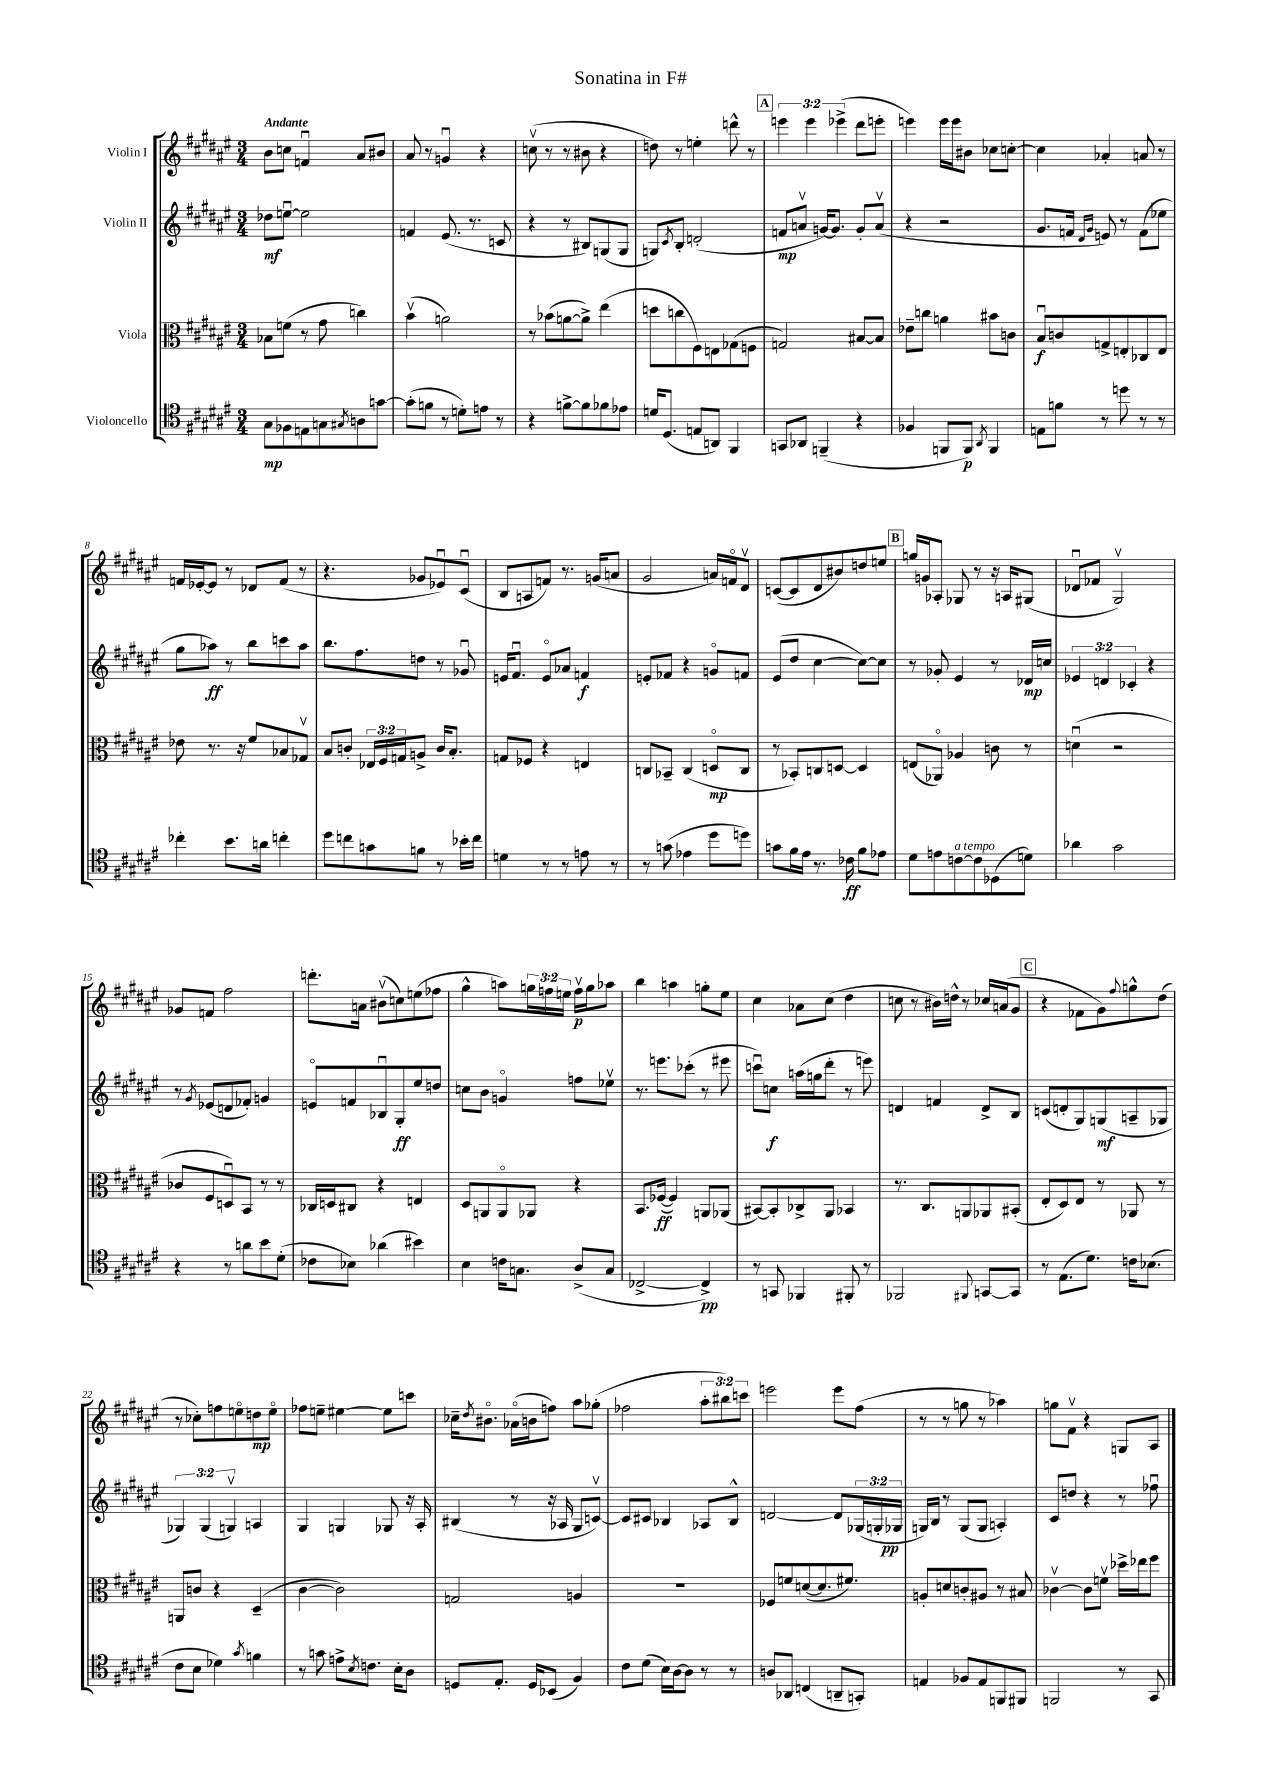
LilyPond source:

\header { title = "Sonatina in F#" }
<<
\new StaffGroup <<
\new Staff = "s0" \with { instrumentName = "Violin I" } {
    \clef treble \key fis \major \numericTimeSignature \time 3/4 \override Staff.TupletNumber.text = #tuplet-number::calc-fraction-text \tempo "Andante"
    b'8 c''8 f'4\downbow ais'8 bis'8 |
    ais'8 r8 g'4\downbow r4 |
    c''8\upbow( r8 r8 bis'8 r4 |
    d''8) r8 e''4-. d'''8-^ r8 |
    \mark \markup { \box "A" } \tuplet 3/2 { e'''4 e'''4 ees'''4->( } dis'''8 e'''8-. |
    e'''4) e'''16 e'''16 bis'8 ces''8 c''8~-. |
    c''4 aes'4-. a'8 r8 |
    f'16 ees'16~-. ees'8 r8 des'8 f'8( r8 |
    r4. ges'8 ees'8\downbow) cis'8\downbow( |
    b8 a8 f'8) r8. g'16( a'8 |
    gis'2 a'16) f'16\flageolet dis'8\upbow |
    c'8~( c'8 dis'8 bis'8) d''8 e''8 |
    \mark \markup { \box "B" } g''16 g'16 aes8-. ges8 r8 r16 a16 gis8( |
    des'8\downbow fes'8 gis2\upbow) |
    ges'8 f'8 fis''2 |
    d'''8.-. a'16 bis'8\upbow( c''8) e''8( fes''8 |
    gis''4-^ a''8) \tuplet 3/2 { g''16 f''16 e''16 } f''16\upbow\p g''16 aes''8 |
    b''4 a''4 g''8-. eis''8 |
    cis''4 aes'8 cis''8( dis''4 |
    c''8 r8 bis'16) d''16-^ r8 ces''16 a'16( gis'8 |
    \mark \markup { \box "C" } r4 fes'8 gis'8) \appoggiatura { fis''8 } g''8-^ dis''8( |
    r8 ces''8-.) f''8 e''8\flageolet d''8\mp e''8\flageolet |
    fes''8 e''8-- eis''4~ eis''8 c'''8 |
    ces''16-- \acciaccatura { dis''8 } bis'8.\flageolet aes'16\flageolet( b'16 f''8) ais''8 ges''8-.( |
    fes''2 \tuplet 3/2 { ais''8-. bis''8) c'''8 } |
    e'''2 e'''8 fis''8( |
    r8 r8 g''8 r8 aes''4) |
    g''8 fis'8\upbow r4 g8 ais8 \bar "|." |
}
\new Staff = "s1" \with { instrumentName = "Violin II" } {
    \clef treble \key fis \major \numericTimeSignature \time 3/4 \override Staff.TupletNumber.text = #tuplet-number::calc-fraction-text
    des''8\mf e''8~\downbow e''2 |
    f'4 eis'8.( r8. c'8 |
    r4 r8 bis8) g8( g8 |
    g8) \acciaccatura { cis'8 } b8-. d'2-.( |
    \mark \markup { \box "A" } f'8\mp a'8\upbow g'16~) g'8. g'8-. a'8\upbow( |
    r4 r2 |
    gis'8. f'16 \grace { dis'16 gis'16 } e'8) r8 f'8( ees''8 |
    gis''8 aes''8\ff) r8 b''8 c'''8 aes''8 |
    b''8. fis''8. d''8 r8 ges'8\downbow |
    e'16 fis'8.\downbow e'8\flageolet aes'8 f'4\f |
    e'8-. fes'8 r4 g'8\flageolet f'8 |
    eis'8( dis''8 cis''4~ cis''8~) cis''8 |
    \mark \markup { \box "B" } r8 ges'8-. eis'4 r8 des'16\mp c''16 |
    \tuplet 3/2 { ees'4 d'4 ces'4-. } r4 |
    r8 \acciaccatura { gis'8 } ees'8( d'8 fes'8-.) g'4 |
    e'8\flageolet f'8 bes8\downbow gis8-.\ff eis''8 d''8 |
    c''8 b'8 g'4\flageolet f''8 ees''8\upbow |
    r8. e'''8. ces'''8-.( r8 eis'''8 |
    c'''8\downbow) c''8\f a''16( g''16 dis'''8-. r8 e'''8) |
    d'4 f'4 d'8-> b8 |
    \mark \markup { \box "C" } c'8( d'8-. gis8) g8\mf( a8-- ges8 |
    \tuplet 3/2 { ges4) ges4( g4\upbow) } a4 |
    gis4 g4 ges8 r16 ais16-. |
    bis4( r8 r16 aes16 gis8 c'8~\upbow) |
    c'8 cis'8 bes4 aes8 bes8-^ |
    d'2~ d'8 \tuplet 3/2 { ges16( g16-. ges16\pp } |
    g16) b16 r8 g8( g8 a4-.) |
    cis'8 d''8 r4 r8 fes''8\downbow \bar "|." |
}
\new Staff = "s2" \with { instrumentName = "Viola" } {
    \clef alto \key fis \major \numericTimeSignature \time 3/4 \override Staff.TupletNumber.text = #tuplet-number::calc-fraction-text
    bes8 f'8( r8 gis'8 c''4) |
    b'4\upbow( a'2) |
    r8 bes'8( a'8~ a'8->) eis''4( |
    d''8 c''8 fis8) e8 ges8( f8 |
    \mark \markup { \box "A" } g2) bis8~ bis8 |
    ees'8-- c''8 a'4 bis'8 c'8 |
    b8\downbow\f c'8 g8-> e8-. ces8 e8 |
    ees'8 r8. r16 fis'8 bes8 ges8\upbow |
    b8 c'8-. \tuplet 3/2 { ees16 fis16 g16 } a8-> c'16 b8.-. |
    g8 fes8 r4 e4 |
    c8 bes,8-- c4( d8\flageolet\mp c8 |
    r8 bes,8-.) c8 d8~ d4 |
    \mark \markup { \box "B" } e8( aes,8\flageolet) aes4 c'8 r8 |
    d'4\downbow( r2 |
    ces'8 fis8 d8\downbow) b,8 r8 r8 |
    ces16 d16 cis8 r4 e4 |
    dis8 a,8 a,8\flageolet aes,8 r4 |
    b,8. fes16~\ff( fes4) a,8 aes,8( |
    bis,8~) bis,8-. ces8-> ais,8 bes,4 |
    r8. cis8. a,8 aes,8 bis,8-.( |
    \mark \markup { \box "C" } eis8-. dis8) eis8 r8 aes,8 r8 |
    a,8 c'8 r4 dis4--( |
    cis'4~ cis'2) |
    g2 a4 |
    R2. |
    fes8 f'8 d'8~( d'8. fis'8.) |
    a8-. d'8 c'8-. ais8 r8 bis8 |
    ces'4~\upbow ces'8 f'8\upbow des''16-> ees''16 fis''8 \bar "|." |
}
\new Staff = "s3" \with { instrumentName = "Violoncello" } {
    \clef tenor \key fis \major \numericTimeSignature \time 3/4
    gis8\mp fes8 e8 g8 \acciaccatura { gis8 } a8 g'8~ |
    g'8-.( f'8 r8 d'8-.) e'8 r8 |
    r4 f'8~-> f'8 fes'8 ees'8 |
    d'16 dis8.( e8 a,8) fis,4 |
    \mark \markup { \box "A" } g,8 aes,8 f,4--( r4 |
    fes4 f,8 f,8\p) \acciaccatura { ais,8 } f,4 |
    e8 f'8 r8 d''8 r8 r8 |
    ces''4-. b'8. a'16 c''4-. |
    dis''8 c''8 g'8 f'8 r8 bes'16-. c''16 |
    d'4 r8 r8 e'8 r8 |
    r8 g'8( ees'4 dis''8 d''8) |
    g'8 fis'16 eis'16 r8. ces'16\ff fis'8 ees'8 |
    \mark \markup { \box "B" } dis'8 e'8 c'8~^\markup { \italic "a tempo" } c'8 des8( d'8) |
    aes'4 gis'2 |
    r4 r8 a'8 b'8 dis'8-.( |
    ces'8 bes8) aes'4( bis'4) |
    b4 c'16 g8. ais8->( g8 |
    ces2~-> ces4->\pp) |
    r8 g,8 fes,4 fis,8-. r8 |
    fes,2 \appoggiatura { fis,8 } g,8~ g,8 |
    \mark \markup { \box "C" } r8 eis8.( dis'8.) c'16 bes8.( |
    cis'8 b8 des'4) \acciaccatura { gis'8 } f'4 |
    r8 g'8 e'8-> \acciaccatura { b8 } c'8. b16-. ais8 |
    d8 eis8.-. d16 bes,8( fis4) |
    cis'8 dis'8( b16) ais16~ ais8 r8 r8 |
    a8 aes,8 c4( a,8-- g,8-.) |
    e4 fes8 e8 f,8 fis,8 |
    f,2 r8 gis,8 \bar "|." |
}
>>
>>
